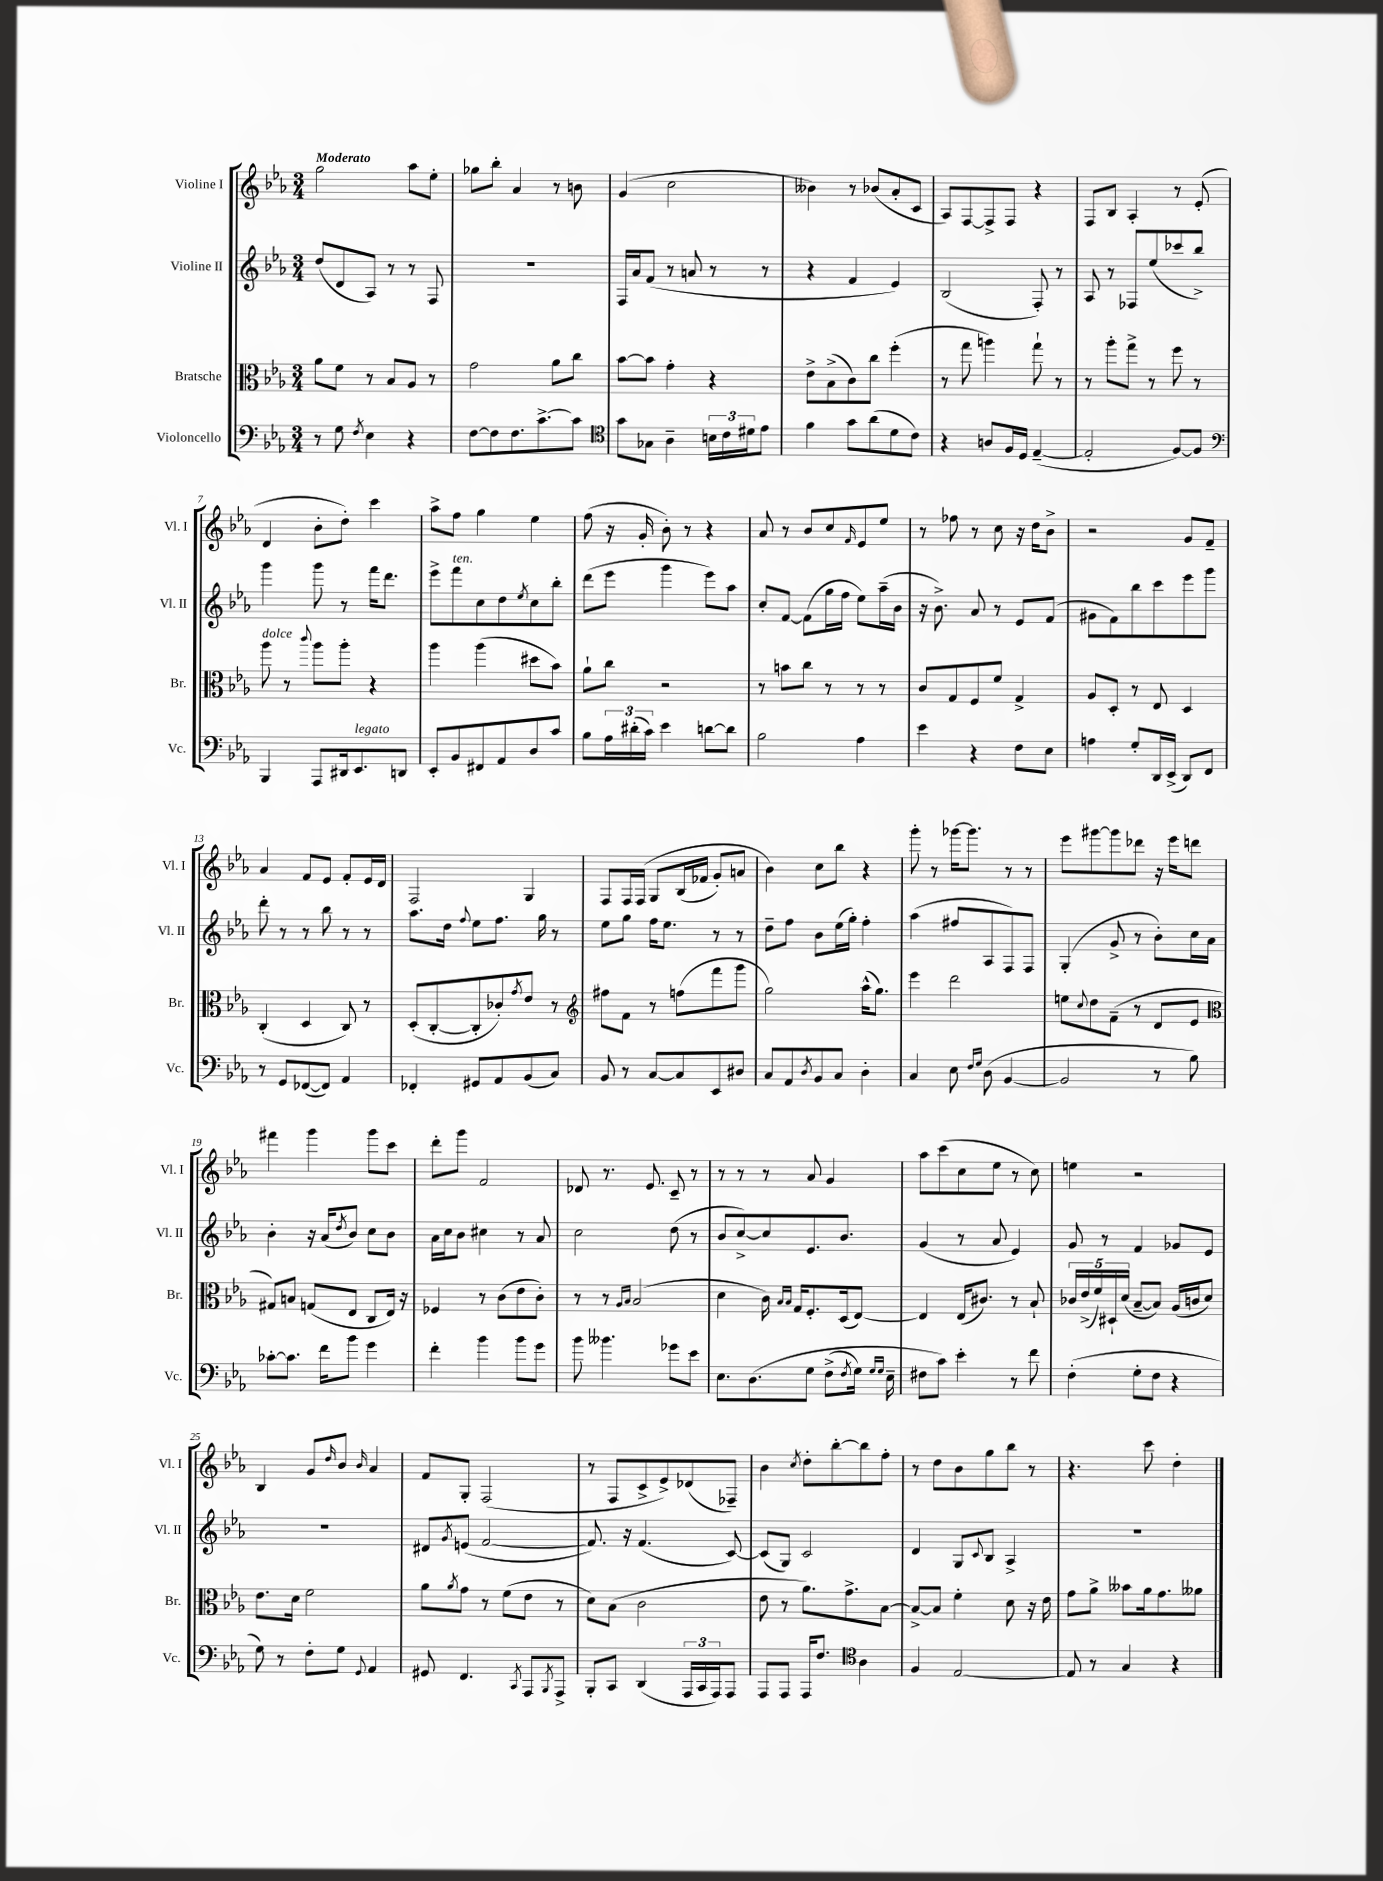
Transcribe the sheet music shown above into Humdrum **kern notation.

**kern	**kern	**kern	**kern
*part4	*part3	*part2	*part1
*staff4	*staff3	*staff2	*staff1
*I"Violoncello	*I"Bratsche	*I"Violine II	*I"Violine I
*I'Vc.	*I'Br.	*I'Vl. II	*I'Vl. I
*clefF4	*clefC3	*clefG2	*clefG2
*k[b-e-a-]	*k[b-e-a-]	*k[b-e-a-]	*k[b-e-a-]
*M3/4	*M3/4	*M3/4	*M3/4
=1	=1	=1	=1
!	!	!	!LO:TX:a:B:t=Moderato
8r	8a-\L	(8dd/L	2gg\
8G\	8f\J	8d/	.
8qF/	.	.	.
4E-\	8r	8A-/J)	.
.	8B-/L	8r	.
4r	8A-/J	8r	8aa-\L
.	8r	8F/	8ee-'\J
=2	=2	=2	=2
[8F\L	2g\	2.r	8gg-X\L
8F\]	.	.	8bb-'\J
8.F\	.	.	4a-/
[8.c^\	.	.	.
.	8a-\L	.	8r
8c\J]	8cc\J	.	8bn\
=3	=3	=3	=3
*clefC4	*	*	*
8g\L	[8b-\L	16F/LL	(4g/
.	.	16a-/J	.
8G-X\J	8b-\J]	(8f/J	.
4A-~\	4g'\	8r	2cc\
.	.	8an/	.
24Bn\LL	4r	8r	.
24c\	.	.	.
24d#X\J	.	.	.
8e-\J	.	8r	.
=4	=4	=4	=4
4f\	8e-^\L	4r	4b--X\)
.	(8B-^\	.	.
8g\L	8c\)	4f/	8r
(8a-\	8cc\J	.	(8b-X/L
8d\	(4ff'\	4e-/)	8a-'/
8c\J)	.	.	8c/J
=5	=5	=5	=5
4r	8r	(2B-/	8A-/L)
.	8gg\	.	[8F/
8An/L	4aan\)	.	8F^/]
16F/L	.	.	8F/J
16D/JJ	.	.	.
([4E-~/	8gg`\	8F'/)	4r
.	8r	8r	.
=6	=6	=6	=6
2E-'/]	8r	8A-/	8F/L
.	8aa-'\L	8r	8B-/J
.	8gg^\J	8F-X/L	4A-'/
.	8r	(8ee-/	.
[8F/L)	8ff\	8ccc-X/	8r
8F/J]	8r	8bb-^/J)	(8e-'/
!!LO:LB:g=z
=7	=7	=7	=7
*clefF4	*	*	*
!	!LO:TX:a:i:t=dolce	!	!
4BBB-/	8aa-\	4ggg\	4d/
.	8r	.	.
.	8qqccc/	.	.
8AAA-/L	8aa-\L	8ggg\	8b-'\L
16DD#X/k	8aa-'\J	8r	8dd'\J)
!LO:TX:a:i:t=legato	!	!	!
8.EE-/	.	.	.
.	4r	16fff\KL	4ccc\
.	.	8.ddd\J	.
8DDn/J	.	.	.
=8	=8	=8	=8
8EE-'/L	4aa-\	8eee-^\L	8aa-^\L
!	!	!LO:TX:a:i:t=ten.	!
8BB-/	.	8fff\	8ff\J
8FF#X/	(4aa-\	8cc\	4gg\
8AA-/	.	8dd\	.
.	.	8qee-/	.
8D/	8dd#X\L	8cc\	4ee-\
8c/J	8b-\J)	8bb-'\J	.
=9	=9	=9	=9
8B-\L	8a-`\L	(8ddd\L	(8ff\
24A-\L	8cc\J	8eee-\J	16r
(24d#X'\	.	.	.
.	.	.	16g'/
24c\JJ)	.	.	.
4e-\	2r	4ggg\	8b-'\)
.	.	.	8r
[8dn\L	.	8eee-\L)	4r
8d\J]	.	8aa-\J	.
=10	=10	=10	=10
2B-\	8r	8cc'/L	8a-/
.	8bn\L	[8f/J	8r
.	8cc\J	(8f\L]	8b-/L
.	8r	16gg\L	8cc/
.	.	16ff\JJ	.
.	.	.	16qqf/
4A-\	8r	8ee-\L)	8e-/
.	8r	(16aa-~\L	8ee-/J
.	.	16b-\JJ	.
=11	=11	=11	=11
4e-\	8c/L	16r	8r
.	.	8.b-^\)	.
.	8G/	.	8ff-X\
4r	8F/	8a-/	8r
.	8f/J	8r	8cc\
8F\L	4G^/	8e-/L	16r
.	.	.	16dd\KL
8E-\J	.	(8f/J	8b-^\J
=12	=12	=12	=12
4An\	8A-/L	8g#X\L	2r
.	8D'/J	8f\)	.
8G'/L	8r	8bb-\	.
16DD/L	8E-/	8ccc\	.
(16EE-^/JJ	.	.	.
8DD/L)	4D/	8eee-\	8g/L
8FF/J	.	8ggg\J	8f~/J
!!LO:LB:g=z
=13	=13	=13	=13
8r	(4C'/	8ddd'\	4a-/
8GG/L	.	8r	.
([8FF-X/	4D/	8r	8f/L
8FF-/J])	.	8bb-\	8e-/J
4AA-/	8C/)	8r	8f'/L
.	8r	8r	16e-/L
.	.	.	16d/JJ
=14	=14	=14	=14
4FF-X'/	(8D'/L	8.aa-\L	2F/
.	[8C'/	.	.
.	.	16dd\Jk	.
.	.	8qqff/	.
8GG#X/L	8C'/]	8ee-\L	.
8AA-/	8c-X'/)	8.ff\J	.
.	8qg/	.	.
(8BB-/	8e-/J	.	4G/
.	.	16gg\	.
8C/J)	8r	8r	.
=15	=15	=15	=15
*	*clefG2	*	*
8BB-/	8ff#X\L	8ee-\L	8F/L
8r	8f\J	8gg\J	16F/L
.	.	.	(16F/JJ
[8C/L	8r	16ff\KL	8G/L
.	.	8.ee-\J	.
8C/]	(8ffn\L	.	(16B-/L
.	.	.	16f-X/JJ
8EE-/	8fff\	8r	8g'/L)
8D#X/J	8ggg\J	8r	8an/J
=16	=16	=16	=16
8C/L	2gg\)	8dd~\L	4b-\)
8AA-/	.	8ff\J	.
8qD/	.	.	.
8BB-/	.	8b-\L	8cc\L
8C/J	.	(16ee-\L	8bb-\J
.	.	16gg'\JJ)	.
4D'\	(16aa-^^\KL	4ff'\	4r
.	8.gg\J)	.	.
=17	=17	=17	=17
4C/	4eee-\	(4aa-\	8ggg'\
.	.	.	8r
8E-\	2ddd\	8ff#X/L	[16ggg-X\KL
.	.	.	8.ggg-\J]
16qqF/LL	.	.	.
16qqG/JJ	.	.	.
(8D\	.	8A-/	.
[4BB-/	.	8F/)	8r
.	.	8F/J	8r
=18	=18	=18	=18
2BB-/]	8een\L	(4G'/	8eee-\L
.	8qqcc/	.	.
.	8dd\	.	[8ggg#X\
.	(8f~\J	8g^/	8ggg#\]
.	8r	8r	8ddd-X\J
8r	8d/L	8b-'\L)	16r
.	.	.	16eee-\KL
8B-\)	8e-/J	16cc\L	8dddn\J
.	.	16a-\JJ	.
!!LO:LB:g=z
=19	=19	=19	=19
*	*clefC3	*	*
[8c-X'\L	8G#X/L)	4b-'\	4fff#X\
8.c-\J]	8Bn/J	.	.
.	(8Gn/L	16r	4ggg\
16f\KL	.	(16a-/KL	.
.	.	8qdd/	.
8b-\J	8E-/J	8b-/J)	.
4g\	8C/L	8cc\L	8ggg\L
.	16E-/Jk)	8b-\J	8ccc\J
.	16r	.	.
=20	=20	=20	=20
4f'\	4F-X/	16a-\LL	8ddd'\L
.	.	16cc\J	.
.	.	8b-\J	8ggg\J
4b-\	8r	4cc#X\	2f/
.	(8c\L	.	.
8b-\L	8e-\	8r	.
8g\J	8c'\J)	8a-/	.
=21	=21	=21	=21
8b-\	8r	2cc\	8d-X/
4.b--X\	8r	.	8.r
.	16qqA-/LL	.	.
.	16qqB-/JJ	.	.
.	(2B-/	.	.
.	.	.	8.e-/
8g-X\L	.	(8dd\	8c~/
8e-\J	.	8r	8r
=22	=22	=22	=22
8.E-\L	4d\	8b-/L	8r
.	.	[8cc^/)	8r
(8.D\	.	.	.
.	16c\)	8cc/]	8r
.	16qqB-/LL	.	.
.	16qqB-/JJ	.	.
.	16G/KL	.	.
8G\J	8.F'/	8.e-/	8a-/
(8F^\L	.	.	4g/
.	(16D/k	8.b-/J	.
8qF/	.	.	.
16G\Jk)	[8E-/J)	.	.
16qqG/LL	.	.	.
16qqG/JJ	.	.	.
16E-~\	.	.	.
=23	=23	=23	=23
8F#X\L	4E-/]	(4g/	8aa-\L
8c\J)	.	.	(8ccc\
4e-'\	(16E-/KL	8r	8cc\
.	8.c#X/J)	.	.
.	.	8a-/	8ee-\J
8r	8r	4e-/)	8r
8f\	8B-`/	.	8cc\)
=24	=24	=24	=24
(4F'\	20c-X/LL	8g/	4een\
.	(20e-^/	.	.
.	20f/)	.	.
.	.	8r	.
.	20D#X`/	.	.
.	(20d/JJ	.	.
8G'\L	[8B-~/L	4f/	2r
8F\J	8B-/J])	.	.
4r	(16A-/LL	8g-X/L	.
.	16cn/J	.	.
.	8d/J)	8e-/J	.
!!LO:LB:g=z
=25	=25	=25	=25
8G\)	8.e-\L	2.r	4B-/
8r	.	.	.
.	16d\Jk	.	.
8F'\L	2f\	.	8g/L
.	.	.	16qqdd/
8G\J	.	.	8b-/J
8qqGG/	.	.	16qqb-/
4AA-/	.	.	4a-/
=26	=26	=26	=26
8GG#X/	8a-\L	8d#X/L	8f/L
.	8qa-/	8qg/	.
4.FF/	8g\J	(8en/J	8G'/J
.	8r	[2f/	(2F/
.	(8f\L	.	.
8qCC/	.	.	.
8AAA-/L	8e-\J	.	.
8qBBB-/	.	.	.
8AAA-^/J	8r	.	.
=27	=27	=27	=27
8BBB-'/L	8d\L)	8.f/])	8r
8CC/J	(8B-\J	.	8F/L
.	.	16r	.
(4DD/	2c\	(4.f/	8c^/
.	.	.	8e-^/)
24AAA-/LL	.	.	(8d-X/
24CC/	.	.	.
24AAA-/J)	.	.	.
8AAA-/J	.	[8c/)	8F-X~/J)
=28	=28	=28	=28
8AAA-/L	8e-\	(8c/L]	4b-\
8AAA-/J	8r	8G/J)	.
.	.	.	8qcc/
16AAA-/KL	8.a-\L)	2c/	8dd'\L
8.F/J	.	.	.
.	.	.	[8bb-'\
.	8.g^\	.	.
*clefC4	*	*	*
4A-\	.	.	8bb-\]
.	[8B-\J	.	8ff'\J
=29	=29	=29	=29
4F/	8B-^/L_	4d/	8r
.	8B-/J]	.	8dd\L
[2E-/	4f'\	8G/L	8b-\
.	.	8qqc/	.
.	.	8B-/J	8gg\
.	8d\	4A-^/	8bb-\J
.	16r	.	8r
.	16e-\	.	.
=30	=30	=30	=30
8E-/]	8g\L	2.r	4.r
8r	8a-^\J	.	.
4G/	8b--X\L	.	.
.	16a-\k	.	8ccc\
.	8.g\	.	.
4r	.	.	4dd'\
.	8a--X\J	.	.
==	==	==	==
*-	*-	*-	*-
